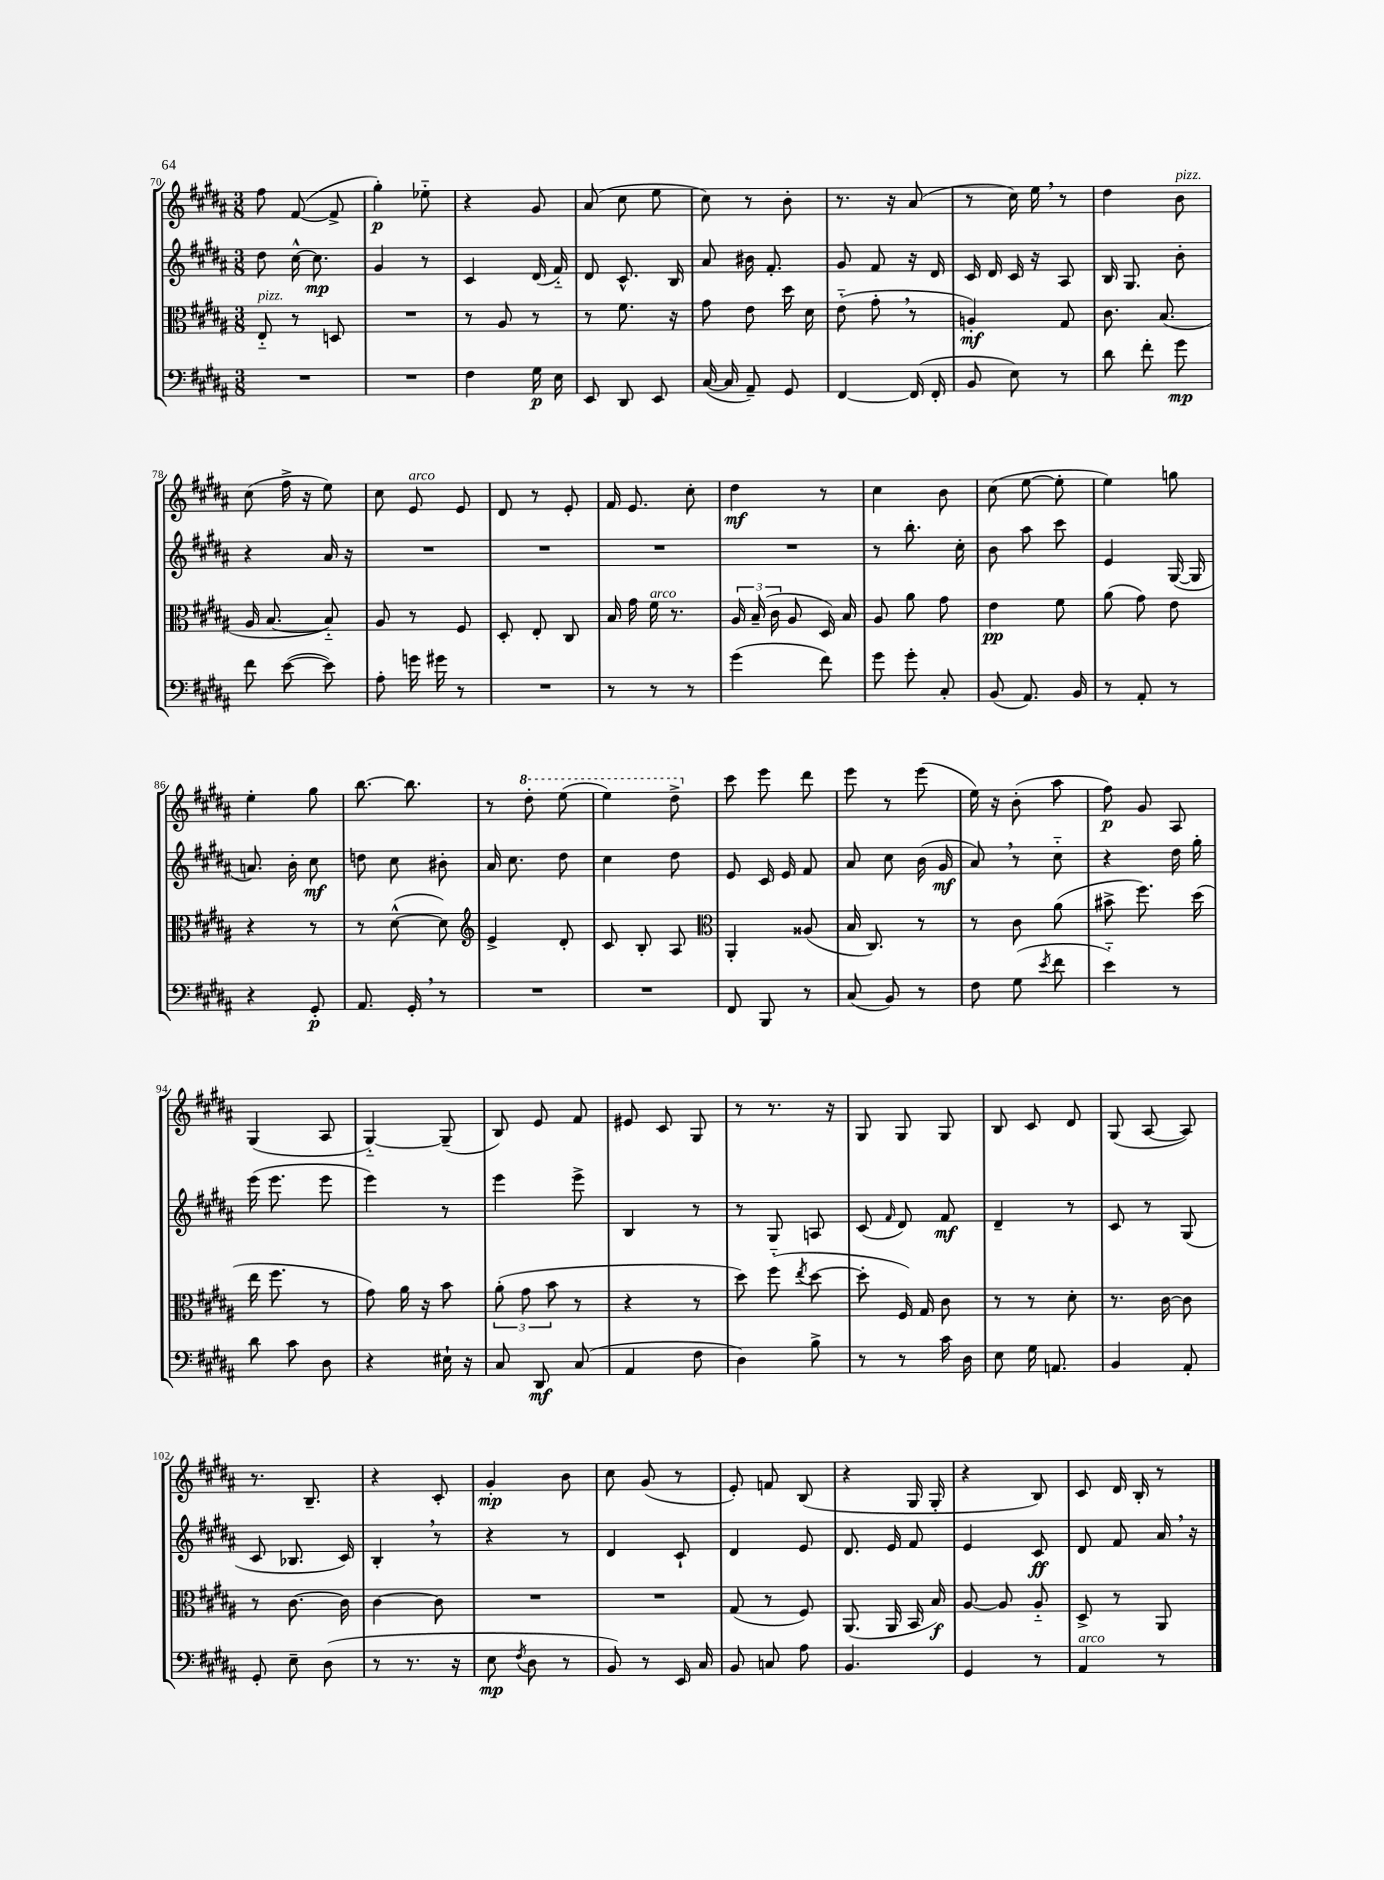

**kern	**kern	**kern	**kern
*staff4	*staff3	*staff2	*staff1
*clefF4	*clefC3	*clefG2	*clefG2
*k[f#c#g#d#a#]	*k[f#c#g#d#a#]	*k[f#c#g#d#a#]	*k[f#c#g#d#a#]
*M3/8	*M3/8	*M3/8	*M3/8
4.r	8E'~	8dd#	8ff#
.	8r	[16cc#^^	([8f#
.	.	8.cc#]	.
.	8D	.	8f#^]
=	=	=	=
4.r	4.r	4g#	4gg#')
.	.	8r	8ee-'~
=	=	=	=
4F#	8r	4c#	4r
.	8A#	.	.
16G#	8r	(16d#	8g#
16E	.	16f#'~)	.
=	=	=	=
8EE	8r	8d#	(8a#
8DD#	8.f#	8.c#^^	8cc#
8EE	.	.	8ee
.	16r	16B	.
=	=	=	=
([16C#	8g#	8a#	8cc#)
16C#]	.	.	.
8AA#~)	8e	16b#	8r
.	.	8.f#'	.
8GG#	16dd#	.	8b'
.	16d#	.	.
=	=	=	=
[4FF#	(8e'~	8g#	8.r
.	8g#'	8f#	.
.	.	.	16r
(16FF#]	8r	16r	(8a#
16FF#'	.	16d#	.
=	=	=	=
8BB	4A')	16c#	8r
.	.	16d#	.
8E)	.	16c#	16cc#)
.	.	16r	16ee
8r	8G#	8A#	8r
=	=	=	=
8d#	8.c#	16B	4dd#
.	.	8.G#	.
8f#'	.	.	.
.	(8.B	.	.
8g#	.	8b'	8b
=	=	=	=
8f#	16A#	4r	(8cc#
.	[8.B	.	.
([8e	.	.	16ff#^
.	.	.	16r
8e])	8B'~])	16a#	8ee)
.	.	16r	.
=	=	=	=
8A#'	8A#	4.r	8cc#
16g	8r	.	8e
16g#	.	.	.
8r	8F#	.	8e
=	=	=	=
4.r	8D#'	4.r	8d#
.	8E'	.	8r
.	8C#	.	8e'
=	=	=	=
8r	16B	4.r	16f#
.	16g#	.	8.e
8r	16f#	.	.
.	8.r	.	.
8r	.	.	8cc#'
=	=	=	=
(4g#	24A#	4.r	4dd#
.	(24B~	.	.
.	24c#	.	.
.	8A#	.	.
8f#)	16D#)	.	8r
.	16B	.	.
=	=	=	=
8g#	8A#	8r	4cc#
8g#'	8a#	8.bb'	.
8C#'	8g#	.	8b
.	.	16cc#'	.
=	=	=	=
(8BB	4e	8b	(8cc#
8.AA#)	.	8aa#	[8ee
.	8f#	8ccc#	8ee']
16BB	.	.	.
=	=	=	=
8r	(8a#	4e	4ee)
8AA#'	8g#)	.	.
8r	8e	([16G#	8gg
.	.	16G#]	.
=	=	=	=
4r	4r	8.a)	4ee'
.	.	16b'	.
8GG#'	8r	8cc#	8gg#
=	=	=	=
8.AA#	8r	8dd	[8.bb
.	([8d#^^	8cc#	.
16GG#'	.	.	8.bb]
8r	8d#])	8b#'	.
=	=	=	=
*	*clefG2	*	*
4.r	4e^	16a#	8r
.	.	8.cc#	.
.	.	.	8ddd#'
.	8d#'	8dd#	(8eee
=	=	=	=
4.r	8c#	4cc#	4eee)
.	8B'	.	.
.	8A#	8dd#	8ddd#^
=	=	=	=
*	*clefC3	*	*
8FF#	4AA#'	8e	8ccc#
8BBB	.	16c#	8eee
.	.	16e	.
8r	(8A##	8f#	8ddd#
=	=	=	=
(8C#	16B	8a#	8eee
.	8.C#)	.	.
8BB)	.	8cc#	8r
8r	8r	(16b	(8eee
.	.	16g#	.
=	=	=	=
8F#	8r	8a#)	16ee)
.	.	.	16r
(8G#	8c#	8r	(8b'
8qe	.	.	.
8f#	(8a#	8cc#'~	8aa#
=	=	=	=
4e'~)	8b#^	4r	8ff#)
.	8.ff#)	.	8g#
8r	.	16dd#	8A#
.	(16dd#	16gg#'	.
=	=	=	=
8d#	16ee	(16eee	(4G#
.	8.ff#	8.eee	.
8c#	.	.	.
8D#	8r	8eee	8A#
=	=	=	=
4r	8g#)	4eee)	[4G#'~)
.	16a#	.	.
.	16r	.	.
16E#`	8b	8r	(8G#~]
16r	.	.	.
=	=	=	=
8C#	(12a#'	4eee	8B)
.	12g#	.	.
8DD#	.	.	8e
.	12b	.	.
(8C#	8r	8eee^	8f#
=	=	=	=
4AA#	4r	4B	8e#
.	.	.	8c#
8F#	8r	8r	8G#
=	=	=	=
4D#)	8dd#)	8r	8r
.	(8ff#'~	8G#	8.r
.	8qee	.	.
8B^	[8dd#	8A	.
.	.	.	16r
=	=	=	=
8r	8dd#']	(8c#	8G#
.	.	16qqf#	.
8r	16F#)	8d#)	8G#
.	16G#	.	.
16c#	8c#	8f#	8G#
16D#	.	.	.
=	=	=	=
8E	8r	4d#~	8B
16G#	8r	.	8c#
8.AA	.	.	.
.	8d#'	8r	8d#
=	=	=	=
4BB	8.r	8c#	(8G#
.	.	8r	[8A#
.	[16c#	.	.
8AA#'	8c#]	(8G#	8A#])
=	=	=	=
8GG#'	8r	8c#	8.r
8E~	[8.c#	8.B-	.
.	.	.	8.B~
(8D#	.	.	.
.	16c#]	16c#)	.
=	=	=	=
8r	[4c#	4B'	4r
8.r	.	.	.
.	8c#]	8r	8c#'
16r	.	.	.
=	=	=	=
8E	4.r	4r	4g#'
8qF#	.	.	.
8D#	.	.	.
8r	.	8r	8b
=	=	=	=
8BB)	4.r	4d#	8cc#
8r	.	.	(8g#
16EE	.	8c#`	8r
16C#	.	.	.
=	=	=	=
8BB	(8G#	4d#	8e')
8C	8r	.	8f
8A#	8F#)	8e	(8B
=	=	=	=
4.BB	(8.AA#	8.d#	4r
.	16AA#	16e	.
.	16BB	8f#	16G#
.	16B)	.	16G#'
=	=	=	=
4GG#	[8A#	4e	4r
.	8A#]	.	.
8r	8A#'~	8c#	8B)
=	=	=	=
4AA#	8D#^	8d#	8c#
.	8r	8f#	16d#
.	.	.	16B'
8r	8AA#	16a#	8r
.	.	16r	.
==	==	==	==
*-	*-	*-	*-
